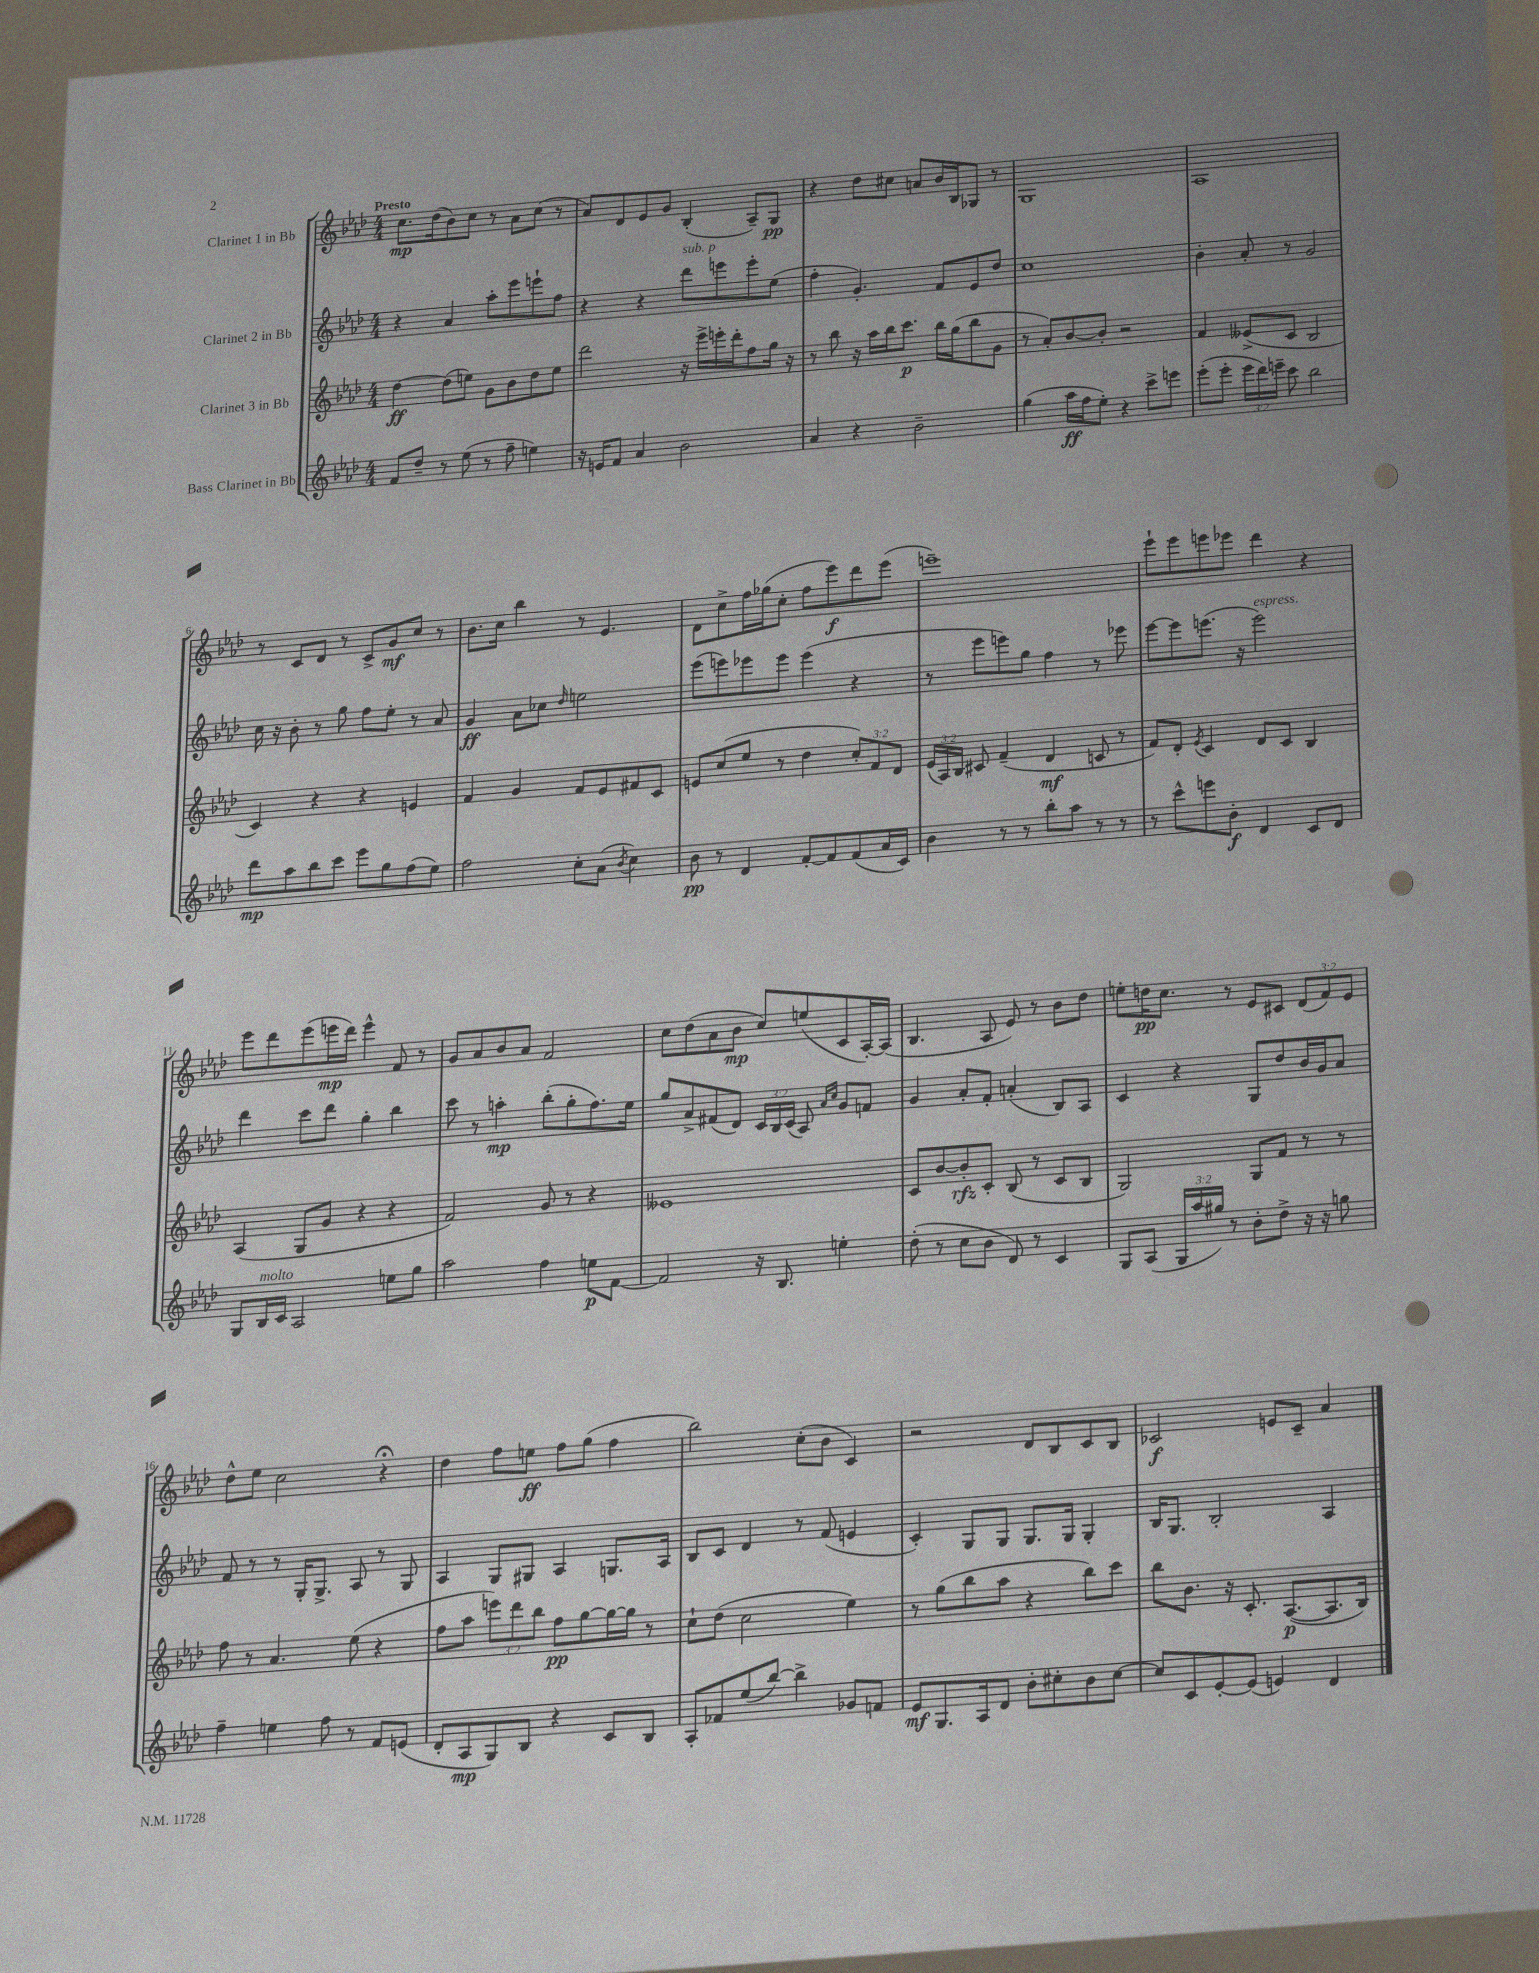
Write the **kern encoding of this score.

**kern	**kern	**kern	**kern
*staff4	*staff3	*staff2	*staff1
*clefG2	*clefG2	*clefG2	*clefG2
*k[b-e-a-d-]	*k[b-e-a-d-]	*k[b-e-a-d-]	*k[b-e-a-d-]
*M4/4	*M4/4	*M4/4	*M4/4
8f/L	[4dd-\	4r	8.cc\L
8dd-~/J	.	.	.
.	.	.	(16dd-\k
8r	(8dd-\]L	4a-/	8b-\)
(8ee-\	8ee\J)	.	8cc\J
8r	8g\L	8aa-'\L	8r
8ff~\	8b-\	8eee-\	8a-\L
4ee\)	8dd-\	8eee`\	(8cc\J
.	8ee\J	8ff\J	8r
=	=	=	=
16r	2ddd-\	4r	8a-/L)
16e/LK	.	.	.
8f/J	.	.	8d-/
4a-/	.	4r	8e-/
.	.	.	8g/J
2b-\	16r	8ddd-\L	(4B-'/
.	16eee-^\LL	.	.
.	16eee'\	8eee\	.
.	16ddd-'\J	.	.
.	8ff\	8eee'\	8A-~/L)
.	16gg\Jk	(8ee-\J	8G/J
.	16r	.	.
=	=	=	=
4a-/	8r	4ff'\	4r
.	8bb-\	.	.
4r	16r	4.g'/)	8dd-\L
.	16aa-\LL	.	.
.	16bb-\J	.	8cc#\J
.	8.ccc\J	.	.
2b-~\	.	.	8a/L
.	16bb-\LL	8f/L	16b-/L
.	(16gg\J	.	16B-/J
.	8bb-\	8e-/	8G-/J
.	8g\J	8dd-/J	8r
=	=	=	=
(4gg\	8r	1cc	1G
.	8a-'/L)	.	.
16aa-\LL	[8b-/	.	.
16ff\J	.	.	.
8ee-'\J)	8b-'/]J	.	.
4r	2r	.	.
8ccc^\L	.	.	.
8eee\J	.	.	.
=	=	=	=
(8eee-'\L	4f/	4b-'\	1A-
8eee-'\J	.	.	.
24eee-\LL	(8e--^/L	8a-'/	.
24ddd-\)	.	.	.
24eee~\JJ	.	.	.
8ccc\	8c/J	8r	.
2bb-\	2B-/	2g/	.
=	=	=	=
8ddd-\L	4c/)	16cc\	8r
.	.	16r	.
8aa-\	.	8b-'\	8c/L
8bb-\	4r	8r	8d-/J
8ccc\J	.	8gg\	8r
8eee-\L	4r	8ff\L	8c^/L
8gg\	.	8ee-'\J	8g/
(8ff\	4e/	8r	8cc/J
8ee-\J)	.	8a-/	8r
=	=	=	=
2ff\	4f/	4g/	8.b-\L
.	.	.	16cc\Jk
.	4g/	8a-\L	4bb-\
.	.	8cc-\J	.
.	.	16qqdd-/	.
8cc'\L	8f/L	2ee\	8r
(8a-\J	8e-/	.	4.e-/
8qb-/	.	.	.
4cc\)	8f#/	.	.
.	8c/J	.	.
=	=	=	=
8b-\	8e/L	(8eee-\L	8d-\L
8r	(8cc/	8eee\)	8cc^\
4d-/	8ee-/J	8eee-\	16ff\L
.	.	.	(16gg-\J
.	8r	8eee-\J	8cc'\J
[8f'/L	4dd-\	(4eee-\	8ff\L
8f/]	.	.	8eee-\)
(8f/	12cc'/L)	4r	8ddd-\
.	12f/	.	.
16a-/L	.	.	(8eee-\J
.	12d-/J	.	.
16c/JJ)	.	.	.
=	=	=	=
4b-\	(24e-/LL	8r	1eee~)
.	24A-/)	.	.
.	24B-/JJ	.	.
.	8c#/	8eee-\L	.
8r	(4f~/	8eee\)	.
8r	.	8gg\J	.
8bb-'\L	4d-/	4ff\	.
8aa-\J	.	.	.
8r	8c/	8r	.
8r	8r	8eee-\	.
=	=	=	=
8r	8f/L)	[8eee-\L	8eee-`\L
8ccc^^\L	8d-'/J	8eee-\]	8eee-\
.	8qe-/	.	.
8eee\	4c/	(8.eee\J	8eee\
8b-'\J	.	.	8eee-\J
.	.	16r	.
4d-/	8d-/L	2eee\)	4ddd-\
.	8c/J	.	.
8c/L	4B-/	.	4r
8d-/J	.	.	.
=	=	=	=
8G/L	(4A-/	4ddd-\	8eee-\L
16B-/L	.	.	8ddd-\
16c/JJ	.	.	.
2A-/	8G/L	8ccc\L	(8eee-\
.	8g/J	8ddd-\J	16eee\L
.	.	.	16ddd-\JJ)
.	4r	4gg'\	4eee^^\
8ee\L	4r	4bb-\	8f/
8gg\J	.	.	8r
=	=	=	=
2aa-\	2f/)	8ccc\	8g/L
.	.	8r	8a-/
.	.	4aa'\	8b-/
.	.	.	8a-/J
4ff\	8g/	(8bb-'\L	2f/
.	8r	8gg'\	.
8ee\L	4r	8.ff\)	.
[8f\J	.	.	.
.	.	16ee-\Jk	.
=	=	=	=
2f/]	1e--	8gg/L	8cc\L
.	.	8a-^/	(8dd-\
.	.	(8f#/	8a-\
.	.	8d-/J)	8b-\J
16r	.	24c/LL	8cc/L)
.	.	24B-/	.
8.B-/	.	.	.
.	.	(24c/JJ	.
.	.	8A-/)	(8ee/
.	.	16qqa-/LL	.
.	.	16qqcc/JJ	.
4ee'\	.	8g/L	8c/
.	.	8f/J	[16A-'/L)
.	.	.	(16A-/]JJ
=	=	=	=
(8dd-'\	8c/L	4g/	4.B-/
8r	[8b-/	.	.
8cc\L	8b-'/]	8a-'/L	.
8b-\J	8c'/J	8f'/J	8A-/
8d-/)	(8B-/	(4a'/	8e-/)
8r	8r	.	8r
4c/	8c/L	8B-/L)	8b-\L
.	8B-/J	8A-/J	8dd-\J
=	=	=	=
8G/L	2G/)	4c/	8ee'\L
(8A-/J	.	.	16dd\K
.	.	.	8.cc\J
24G/LL	.	4r	.
24aa-/	.	.	.
24gg#/JJ)	.	.	.
8r	.	.	8r
8b-'\L	8G/L	8G/L	8e-/L
8dd-^\J	8f/J	8dd-/	8c#/J
16r	8r	16b-/L	(12d-/L
16r	.	16g/J	.
.	.	.	12f/)
8gg\	8r	8a-/J	.
.	.	.	12e-/J
=	=	=	=
4ff~\	8ff\	8f/	8dd-^^\L
.	8r	8r	8ee-\J
4ee\	4.a-/	8r	2cc\
.	.	16G'/LK	.
.	.	8.G^/J	.
8ff\	.	.	.
8r	(8ee-\	8A-/	.
8f/L	4r	8r	4r;
(8e/J	.	8G/	.
=	=	=	=
8d-'/L	8ff\L	4A-/	4dd-\
8A-/	8aa-\J	.	.
8G/)	12eee\L)	8G/L	8ff\L
.	12ddd-\	.	.
8B-/J	.	8G#/J	8ee\J
.	12bb-\J	.	.
4r	8ff\L	4A-/	8ff\L
.	[8gg\	.	(8gg\J
8c/L	16gg\_L	8.G/L	4ff\
.	16gg\]JJ	.	.
8B-/J	8r	.	.
.	.	16A-/Jk	.
=	=	=	=
8A-'/L	8cc`\L	8B-/L	2bb-\)
8f-/	(8dd-\J	8c/J	.
(8ee-/	2cc\	4d-/	.
[8bb-/J)	.	.	.
4bb-^\]	.	8r	(8cc'\L
.	.	(8f/	8b-\J
8g-/L	4ee-\)	4e/	4c/)
8f/J	.	.	.
=	=	=	=
8e-/L	8r	4c'/)	2r
8.G/	(8gg\L	.	.
.	8bb-\	8G/L	.
16A-/k	.	.	.
8d-/J	8aa-\J	8G/J	.
8b-'\L	4r	8.G/L	8d-/L
8cc#'\	.	.	8B-/
.	.	16G/Jk	.
8b-\	8bb-\L)	4G'/	8c/
[8cc#\J	8ccc\J	.	8B-/J
=	=	=	=
8cc#/]L	8bb-\L	16B-/LK	2c-/
.	.	8.G/J	.
8c/	8.b-\J	.	.
[8e-'/	.	2B-'/	.
.	16r	.	.
(8e-/]J	8.c'/	.	.
4e/)	.	.	8e/L
.	([8.A-/L	.	.
.	.	.	8c-~/J
4d-/	8.A-/]	4A-/	4a-/
.	16B-/Jk)	.	.
==	==	==	==
*-	*-	*-	*-
